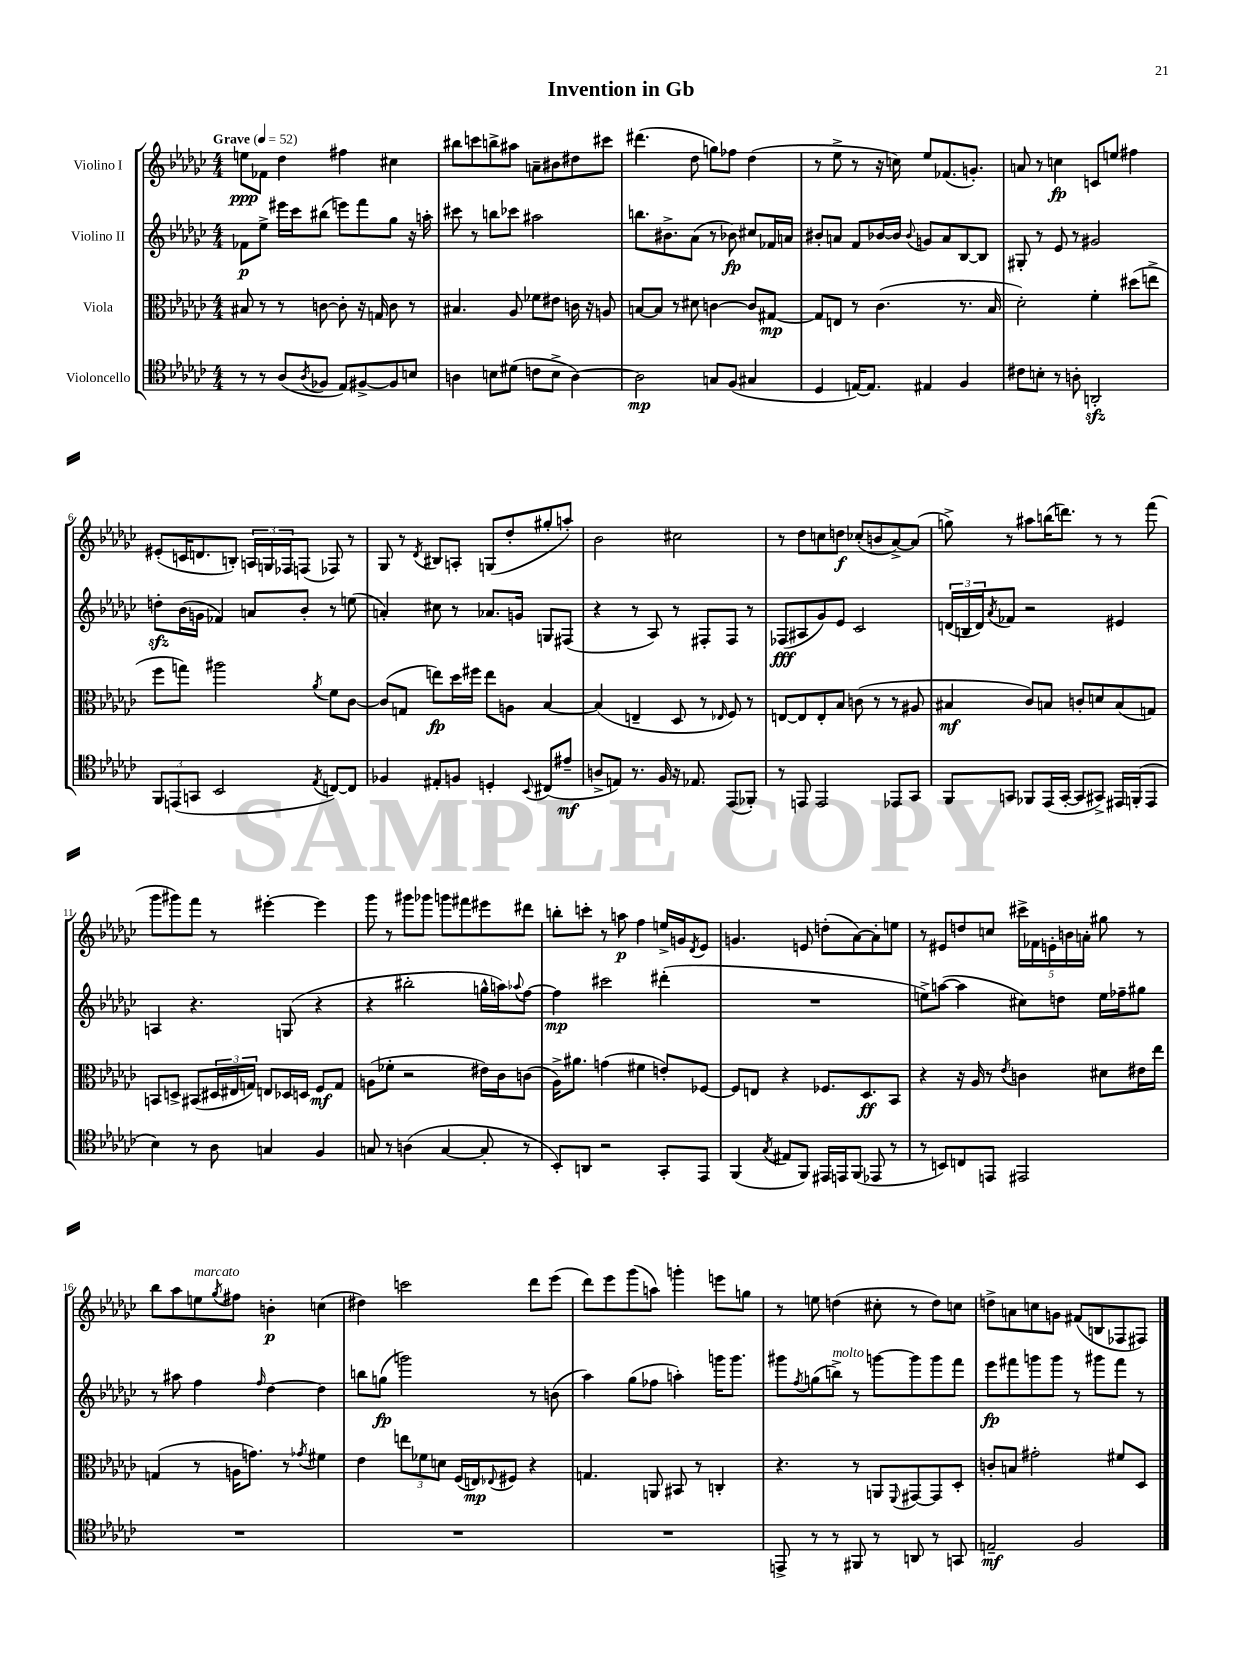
\header { title = "Invention in Gb" }
<<
\new StaffGroup <<
\new Staff = "s0" \with { instrumentName = "Violino I" } {
    \clef treble \key ges \major \numericTimeSignature \time 4/4 \tempo "Grave" 4 = 52
    e''8\ppp fes'8 des''4 fis''4 cis''4 |
    bis''8 c'''8 b''8-> ais''8 a'8-- bis'8 dis''8 cis'''8 |
    dis'''4.( des''8 g''8) fes''8 des''4( |
    r8 ees''8-> r8 r16 c''16) ees''8 fes'8.( g'8.-.) |
    a'8 r8 c''4\fp c'8 e''8 fis''4 |
    eis'8-.( c'16 d'8. b8-.) \tuplet 3/2 { a16 g16 fes16 } f8( fes8) r8 |
    ges8 r8 \acciaccatura { des'8 } bis8 a8-. g8( des''8-. gis''8-. a''8-.) |
    bes'2 cis''2 |
    r8 des''8 c''8 d''8\f ces''8-.( b'8 aes'8~->) aes'8( |
    g''8->) r8 ais''8 b''16( d'''8.) r8 r8 f'''8( |
    ges'''8 gis'''8) f'''8 r8 eis'''4~-. eis'''4 |
    ges'''8 r8 gis'''8 ges'''8 g'''8 fis'''8 eis'''8 dis'''8 |
    b''8-. c'''8-. r8 a''8\p f''4 e''16-> g'16 \acciaccatura { des'8 } ees'8 |
    g'4. e'8 d''8-.( aes'8~) aes'8-. e''8 |
    r8 eis'8 d''8 c''8 \tuplet 5/4 { cis'''16-> fes'16 e'16-. b'16 a'16-. } gis''8 r8 |
    bes''8 aes''8 e''8^\markup { \italic "marcato" } \acciaccatura { ges''8 } fis''8 b'4-.\p c''4( |
    dis''4) c'''2 des'''8 ees'''8( |
    des'''8) ees'''8 ges'''8( a''8) g'''4-. e'''8 g''8 |
    r8 e''8 d''4( cis''8-. r8 d''8) c''8 |
    d''8-> a'8 c''8 g'8 fis'8( b8 fes8 fis8) \bar "|." |
}
\new Staff = "s1" \with { instrumentName = "Violino II" } {
    \clef treble \key ges \major \numericTimeSignature \time 4/4
    fes'8\p ees''8-> eis'''16 ces'''16 bis''8( e'''8) f'''8 ges''8 r16 a''16-. |
    cis'''8 r8 b''8 ces'''8 ais''2 |
    b''8. bis'8.-> aes'8( r8 bes'8\fp) cis''8 fes'16 a'16 |
    bis'8-. a'8 f'8 bes'16~ bes'16 \appoggiatura { bes'8 } g'8 a'8 bes8~ bes8 |
    gis8-. r8 ees'8 r8 gis'2 |
    d''8-.\sfz bes'16( g'16 fes'4) a'8 bes'8-. r8 e''8( |
    a'4-.) cis''8 r8 aes'8. g'16 g8 fis8( |
    r4 r8 aes8) r8 fis8-. fis8 r8 |
    fes8\fff( ais8 ges'8) ees'8 ces'2 |
    \tuplet 3/2 { d'16( b16 d'16) } \acciaccatura { aes'8 } fes'8 r2 eis'4 |
    a4 r4. g8( r4 |
    r4 bis''2-. g''16-^ a''16) \appoggiatura { aes''8 } f''8~ |
    f''4\mp cis'''2 dis'''4-.( |
    R1 |
    e''8->) a''8~( a''4 cis''8) d''8 e''16 fes''16-- gis''8 |
    r8 ais''8 f''4 \grace { f''16 } des''4~ des''4 |
    b''8 g''8\fp( g'''2) r8 b'8( |
    aes''4) ges''8( fes''8 a''4-.) g'''16 g'''8. |
    gis'''8 \acciaccatura { f''8 } g''8( b''8->^\markup { \italic "molto" }) r8 g'''8~ g'''8 g'''8 f'''8 |
    ees'''8\fp fis'''8 g'''8 g'''8 r8 gis'''8 fis'''8 r8 \bar "|." |
}
\new Staff = "s2" \with { instrumentName = "Viola" } {
    \clef alto \key ges \major \numericTimeSignature \time 4/4
    bis8 r8 r8 c'8~ c'8-. r16 g16 c'8 r8 |
    bis4. aes8 fes'8 eis'8 c'16 r16 a8 |
    b8~ b8 r8 dis'8 c'4~ c'8 gis8~\mp |
    gis8 e8 r8 ces'4.( r8. bes16 |
    des'2-.) f'4-. dis''8( e''8-> |
    f''8 g''8) ais''2 \acciaccatura { aes'8 } f'8 ces'8~ |
    ces'8( g8 e''8\fp) des''16 fis''16 e''8 a8 bes4~ |
    bes4( e4-- des8 r8 \grace { ees16 } f8) r8 |
    e8~ e8 e8-. bes8 c'8( r8 r8 ais8 |
    bis4\mf ces'8) b8 c'8-. d'8 b8( g8) |
    b,8 d8-> bis,8( \tuplet 3/2 { dis16 eis16 g16) } e8 des16 d16 f8\mf g8 |
    a8( fes'8-. r2 eis'16) ces'16 c'8( |
    aes16->) ais'8. g'4( fis'4 e'8-.) fes8~ |
    fes8 e8 r4 fes8. des8.\ff bes,8 |
    r4 r16 aes16 r8 \acciaccatura { ees'8 } c'4 dis'8 eis'16 ees''16 |
    g4( r8 a16 g'8.) r8 \acciaccatura { ges'8 } fis'4 |
    ees'4 \tuplet 3/2 { e''8 fes'8 d'8 } f16( e16\mp) \appoggiatura { ees8 } fis8 r4 |
    g4. a,8 bis,8 r8 c4-. |
    r4. r8 a,8 \appoggiatura { f,8 } gis,8~ gis,8 des8-. |
    c'8-. b8 gis'2-. fis'8 des8 \bar "|." |
}
\new Staff = "s3" \with { instrumentName = "Violoncello" } {
    \clef tenor \key ges \major \numericTimeSignature \time 4/4
    r8 r8 aes8( \acciaccatura { aes8 } fes8 ees8) fis8~-> fis8 b8 |
    a4 b8 dis'8( c'8 b8-> a4~) |
    a2\mp g8 f8( gis4 |
    des4 e16~) e8. eis4 f4 |
    cis'8 b8-. r8 a8-. a,2-.\sfz |
    \tuplet 3/2 { f,8 e,8( g,8 } bes,2 \acciaccatura { ees8 } c8~) c8 |
    fes4 eis8-. f8 d4-. \appoggiatura { bes,8 } cis8( eis'8--\mf |
    a8-> e8) r8. f16 r16 ees8. ees,8( fes,8-.) |
    r8 e,8 e,2 ees,8 ges,8 |
    f,8 g,8 fes,8 ees,16( g,16~-. g,8 gis,8->) eis,16 f,16-.( eis,8 |
    bes4) r8 aes8 g4 f4 |
    g8 r8 a4( g4~ g8-. r8 |
    bes,8-.) a,8 r2 ges,8-. ees,8 |
    f,4( \acciaccatura { ges8 } eis8 f,8) eis,16 e,16 f,8( ees,8 r8 |
    r8 b,8) c8 e,8 eis,2 |
    R1 |
    R1 |
    R1 |
    e,8-> r8 r8 fis,8 r8 a,8 r8 g,8 |
    e2--\mf f2 \bar "|." |
}
>>
>>
